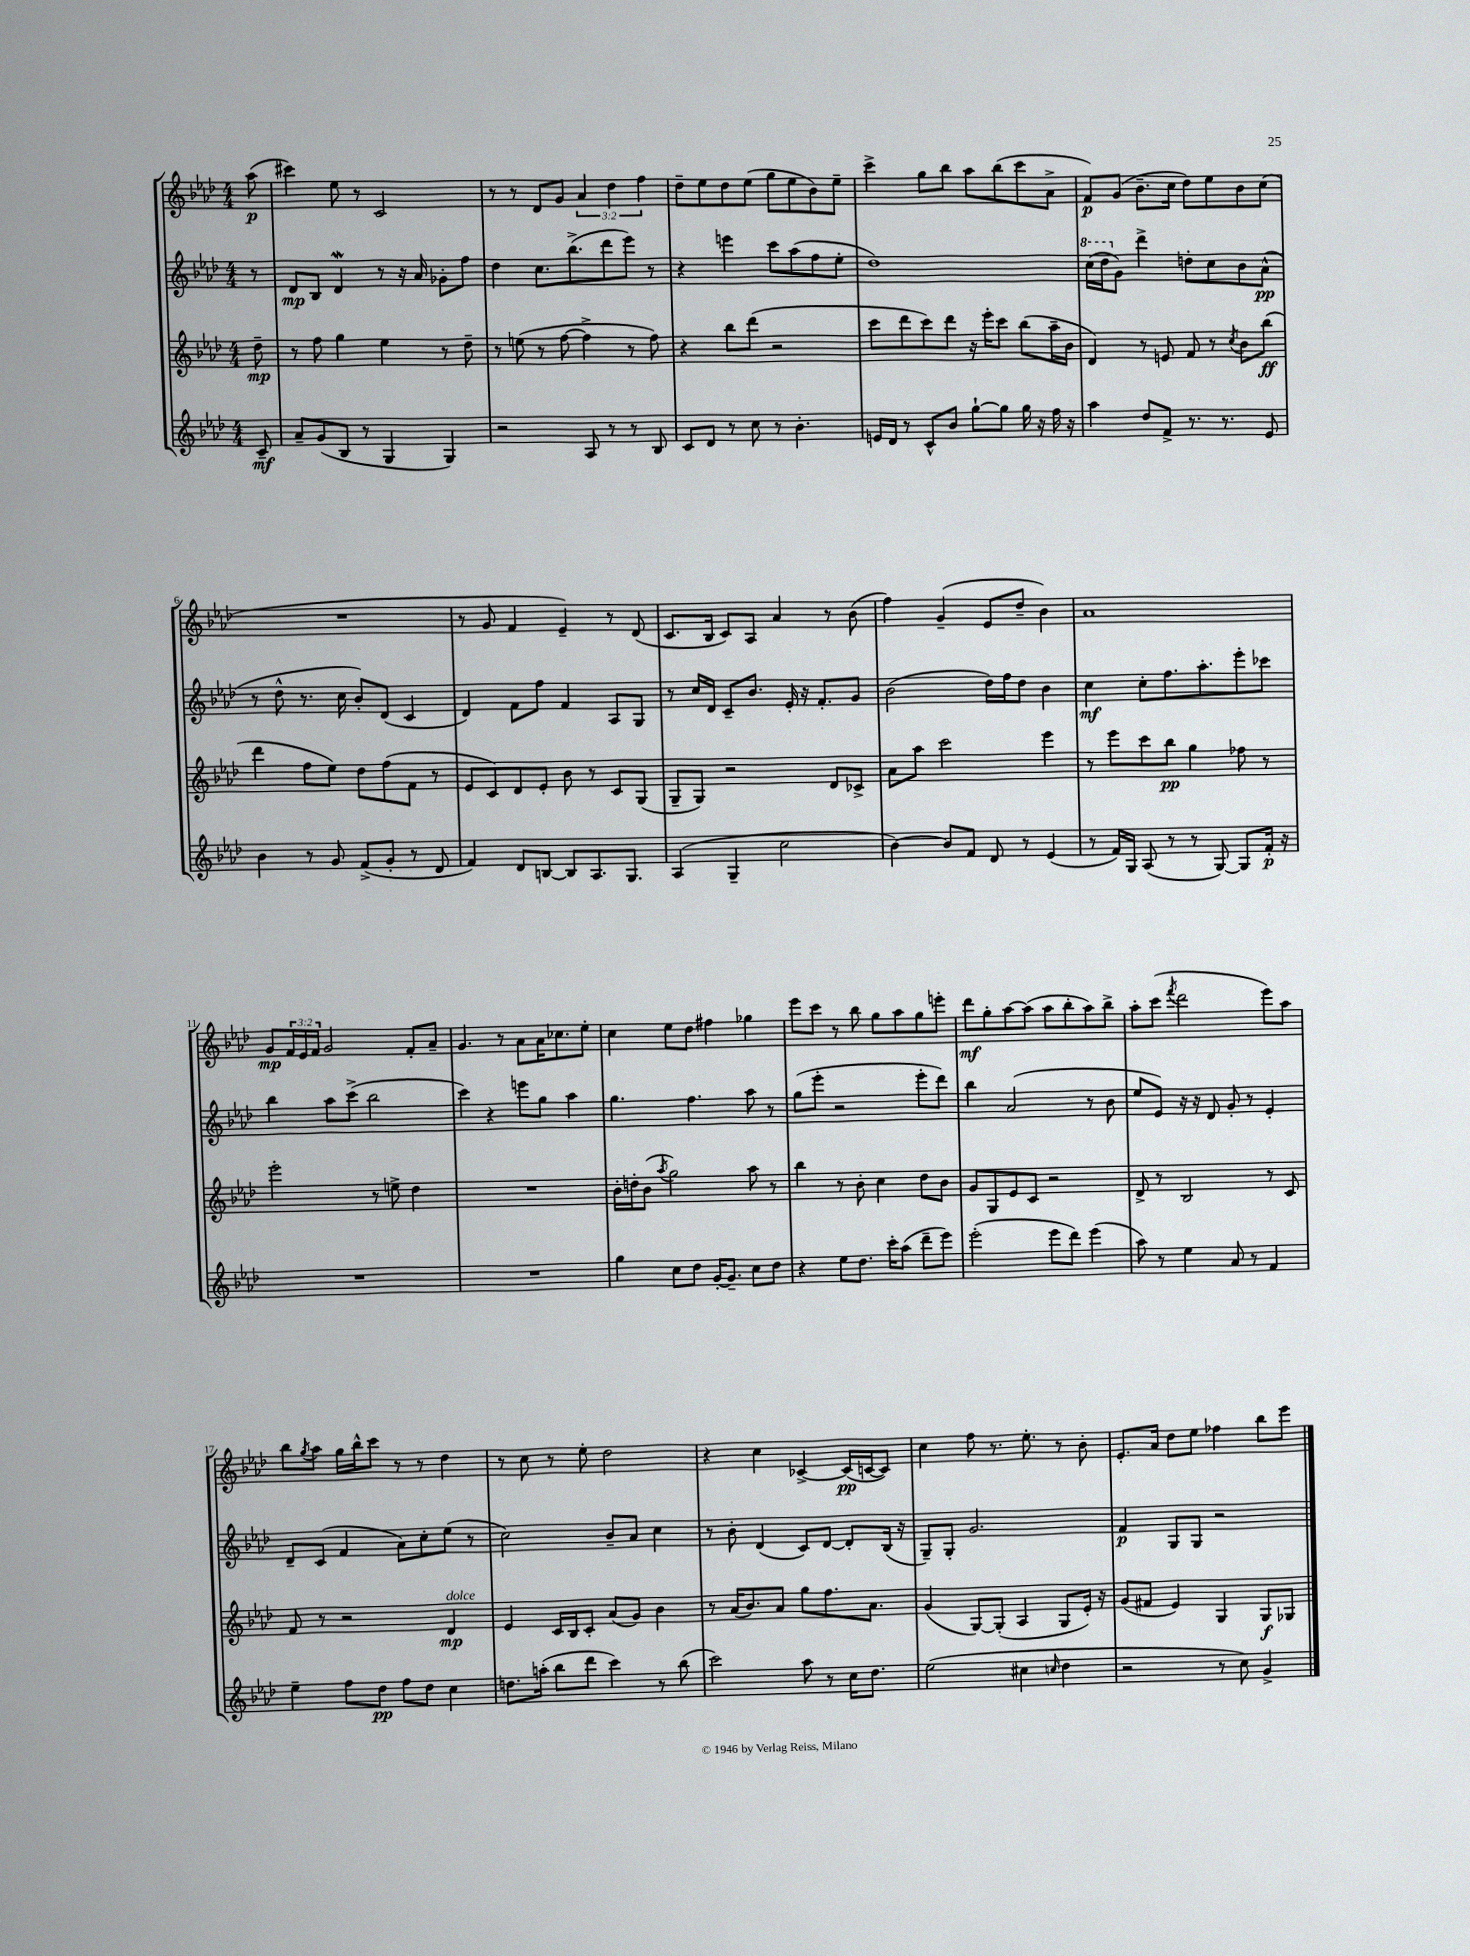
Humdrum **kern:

**kern	**kern	**kern	**kern
*staff4	*staff3	*staff2	*staff1
*clefG2	*clefG2	*clefG2	*clefG2
*k[b-e-a-d-]	*k[b-e-a-d-]	*k[b-e-a-d-]	*k[b-e-a-d-]
*M4/4	*M4/4	*M4/4	*M4/4
8c~/	8dd-~\	8r	(8aa-\
=	=	=	=
8a-~/L	8r	8d-/L	4ccc#\)
(8g/	8ff\	8B-/J	.
8B-/J	4gg\	4d-/	8ee-\
8r	.	.	8r
4G/	4ee-\	8r	2c/
.	.	16r	.
.	.	16a-/	.
4G/)	8r	8g-'\L	.
.	8dd-~\	8ff\J	.
=	=	=	=
2r	8r	4dd-\	8r
.	(8ee\	.	8r
.	8r	8.cc\L	8d-/L
.	[8ff\	.	8g/J
.	.	(8.bb-^\	.
8A-/	4ff^\]	.	6a-/
8r	.	8ddd-\	.
.	.	.	6dd-\
8r	8r	8eee-\J)	.
.	.	.	6ff\
8B-/	8ff\)	8r	.
=	=	=	=
8c/L	4r	4r	8dd-~\L
8d-/J	.	.	8ee-\
8r	8bb-\L	4eee\	8dd-\
8cc\	(8ddd-\J	.	(8ee-\J
8r	2r	8ccc\L	8gg\L
4.b-'\	.	(8aa-\	8ee-\
.	.	8ff\	8b-\)
.	.	8ee-'\J	8ee-~\J
=	=	=	=
16e/LL	8ccc\L	1dd-)	4ccc^\
16d-/JJ	.	.	.
8r	8ddd-\	.	.
8c^^/L	8ccc\)	.	8gg\L
8b-/J	8ddd-\J	.	8bb-\J
[8gg`\L	16r	.	8aa-\L
.	16eee-'\LK	.	.
8gg\]J	8ccc\J	.	(8bb-\
16gg\	(8bb-\L	.	8ccc\
16r	.	.	.
16ff\	16aa-~\L	.	8a-^\J
16r	16b-\JJ	.	.
=	=	=	=
4aa-\	4d-/)	(16ccc\LL	8f/L)
.	.	16ddd-\J	.
.	.	8g\J)	(8g/J
8dd-/L	8r	4ddd-^\	8.b-~\L
8f^/J	8e/	.	.
.	.	.	16cc\Jk
8.r	8f/	8dd'\L	8dd-\L)
.	8r	8cc\	8ee-\
8.r	.	.	.
.	8qcc/	.	.
.	8b-\L	8b-\	8b-\
8e-/	(8bb-\J	(8a-^^\J	(8cc\J
=	=	=	=
4b-\	4ddd-\	8r	1r
.	.	8dd-^^\	.
8r	8ff\L	8.r	.
8g/	8ee-\J)	.	.
.	.	16cc\	.
(8f^/L	8dd-\L	8b-'/L)	.
8g'/J	(8ff\	(8d-/J	.
8r	8f\J	4c/	.
8d-/	8r	.	.
=	=	=	=
4f/)	8e-/L	4d-/)	8r
.	8c/)	.	8g/
8d-/L	8d-/	8f\L	4f/
[8B/J	8e-'/J	8ff\J	.
8B/]L	8b-\	4f/	4e-~/)
8.A-/	8r	.	.
.	8c/L	8A-/L	8r
8.G/J	.	.	.
.	(8G/J	8G/J	(8d-/
=	=	=	=
(4A-/	8G~/L	8r	8.c/L
.	8G/J)	16cc/LL	.
.	.	16d-/JJ	16B-/Jk
4G~/	2r	8c~/L	8c/L)
.	.	8.b-/J	8A-/J
2cc\	.	.	4a-/
.	.	16e-'/	.
.	.	16r	.
.	.	8.f'/L	.
.	8d-/L	.	8r
.	8c-^/J	8g/J	(8b-\
=	=	=	=
[4b-\)	8a-\L	(2b-\	4ff\)
.	8aa-\J	.	.
8b-/]L	2ccc\	.	(4g~/
8f/J	.	.	.
8d-/	.	16dd-\LL)	8e-/L
.	.	16ff\J	.
8r	.	8dd-\J	8dd-~/J
(4e-/	4eee-\	4b-\	4b-\)
=	=	=	=
8r	8r	4cc\	1a-
16f/LL)	8eee-\L	.	.
16G/JJ	.	.	.
(8A-/	8ccc\	8cc'\L	.
8r	8bb-\J	8.ff\	.
8r	4gg\	.	.
.	.	8.aa-'\	.
[8G/)	.	.	.
8G/]L	8ff-\	8eee-'\	.
16f'/Jk	8r	8ccc-\J	.
16r	.	.	.
=	=	=	=
1r	2eee-'\	4bb-\	8g/L
.	.	.	24f/L
.	.	.	24e-/
.	.	.	24f/JJ
.	.	8aa-\L	2g/
.	.	(8ccc^\J	.
.	8r	2bb-\	.
.	8ee^\	.	.
.	4dd-\	.	8f'/L
.	.	.	8a-~/J
=	=	=	=
1r	1r	4ccc\)	4.g/
.	.	4r	.
.	.	.	8r
.	.	8eee\L	8a-\L
.	.	8gg\J	16a-\K
.	.	.	8.cc-\
.	.	4aa-\	.
.	.	.	8ee-'\J
=	=	=	=
4gg\	16b-'\LL	4.gg\	4cc\
.	16dd'\J	.	.
.	(8b-\J	.	.
.	8qaa-/	.	.
8cc\L	2gg\)	.	8ee-\L
8dd-\J	.	4.ff\	8dd-\J
[16g'/LK	.	.	4ff#\
8.g~/]J	.	.	.
8cc\L	8aa-\	8aa-\	4gg-\
8dd-\J	8r	8r	.
=	=	=	=
4r	4bb-\	(8gg\L	8eee-\L
.	.	8eee-'\J	8ccc\J
8ee-\L	8r	2r	8r
8.dd-\J	8b-'\	.	8bb-\
.	4cc\	.	8gg\L
16ccc'\LK	.	.	.
(8aa-\J	.	.	8aa-\
8ddd-~\L	8dd-\L	8eee-'\L	8gg\
8eee-\J)	8b-\J	8ddd-\J)	8eee'\J
=	=	=	=
(2eee-'\	8g/L	4bb-\	8ddd-\L
.	8G/	.	8gg'\
.	8e-/	(2a-/	[8aa-\
.	8c/J	.	(8aa-\]J
8eee-\L	2r	.	8aa-\L
8ddd-\J)	.	.	8bb-'\
(4eee-\	.	8r	8aa-\)
.	.	8b-\	8bb-^\J
=	=	=	=
8aa-\)	8d-^/	8ee-/L	8aa-'\L
8r	8r	8e-/J)	(8ccc\J
.	.	.	8qfff/
4ee-\	2B-/	16r	2ddd-\
.	.	16r	.
.	.	8d-/	.
8a-/	.	8g'/	.
8r	.	8r	.
4f/	8r	4e-'/	8eee-\L)
.	8c/	.	8aa-\J
=	=	=	=
4ee-~\	8f/	8d-~/L	8bb-\L
.	.	.	8qgg/
.	8r	(8c/J	8aa-\J
8ff\L	2r	4f/	16gg\LL
.	.	.	16bb-^^\J
8dd-\J	.	.	8ccc\J
8ff\L	.	8a-\L)	8r
8dd-\J	.	8cc'\	8r
4cc\	4d-/	(8ee-\J	4dd-\
.	.	8r	.
=	=	=	=
8.dd\L	4e-/	2cc\)	8r
.	.	.	8cc\
(16aa'\Jk	.	.	.
8bb-\L	16c/LL	.	8r
.	16B-/J	.	.
8ddd-\J	8c'/J	.	8ee-'\
4ccc\)	(8a-/L	8b-~/L	2dd-\
.	8g/J)	8a-/J	.
8r	4b-\	4cc\	.
(8bb-\	.	.	.
=	=	=	=
2ccc\)	8r	8r	4r
.	(16a-/LK	8b-'\	.
.	8.b-/)	.	.
.	.	(4d-/	4cc\
.	8a-/J	.	.
8aa-\	8gg\L	8c/L)	[4c-^/
8r	8.ff\	[8d-/J	.
16cc\LK	.	8d-'/]L	(16c-/]LL
8.dd-\J	8.a-\J	.	[16c/J
.	.	(16B-/Jk	8c/]J)
.	.	16r	.
=	=	=	=
(2ee-\	(4g/	8G~/L)	4cc\
.	.	8G'/J	.
.	[8G/L)	2.g/	8ff\
.	(8G'/]J	.	8.r
4cc#\	4A-/	.	.
.	.	.	8.ee-'\
16qqcc/	.	.	.
4dd-\	8G/L	.	8r
.	16e-'/Jk)	.	8b-'\
.	16r	.	.
=	=	=	=
2r	(8g/L	4f/	8.e-'/L
.	8f#/J	.	.
.	.	.	16a-/Jk
.	4e-/)	8G/L	8dd-\L
.	.	8G/J	8ee-\J
8r	4G/	2r	4ff-\
8cc\)	.	.	.
4g^/	8G/L	.	8bb-\L
.	8G-/J	.	8eee-\J
==	==	==	==
*-	*-	*-	*-
